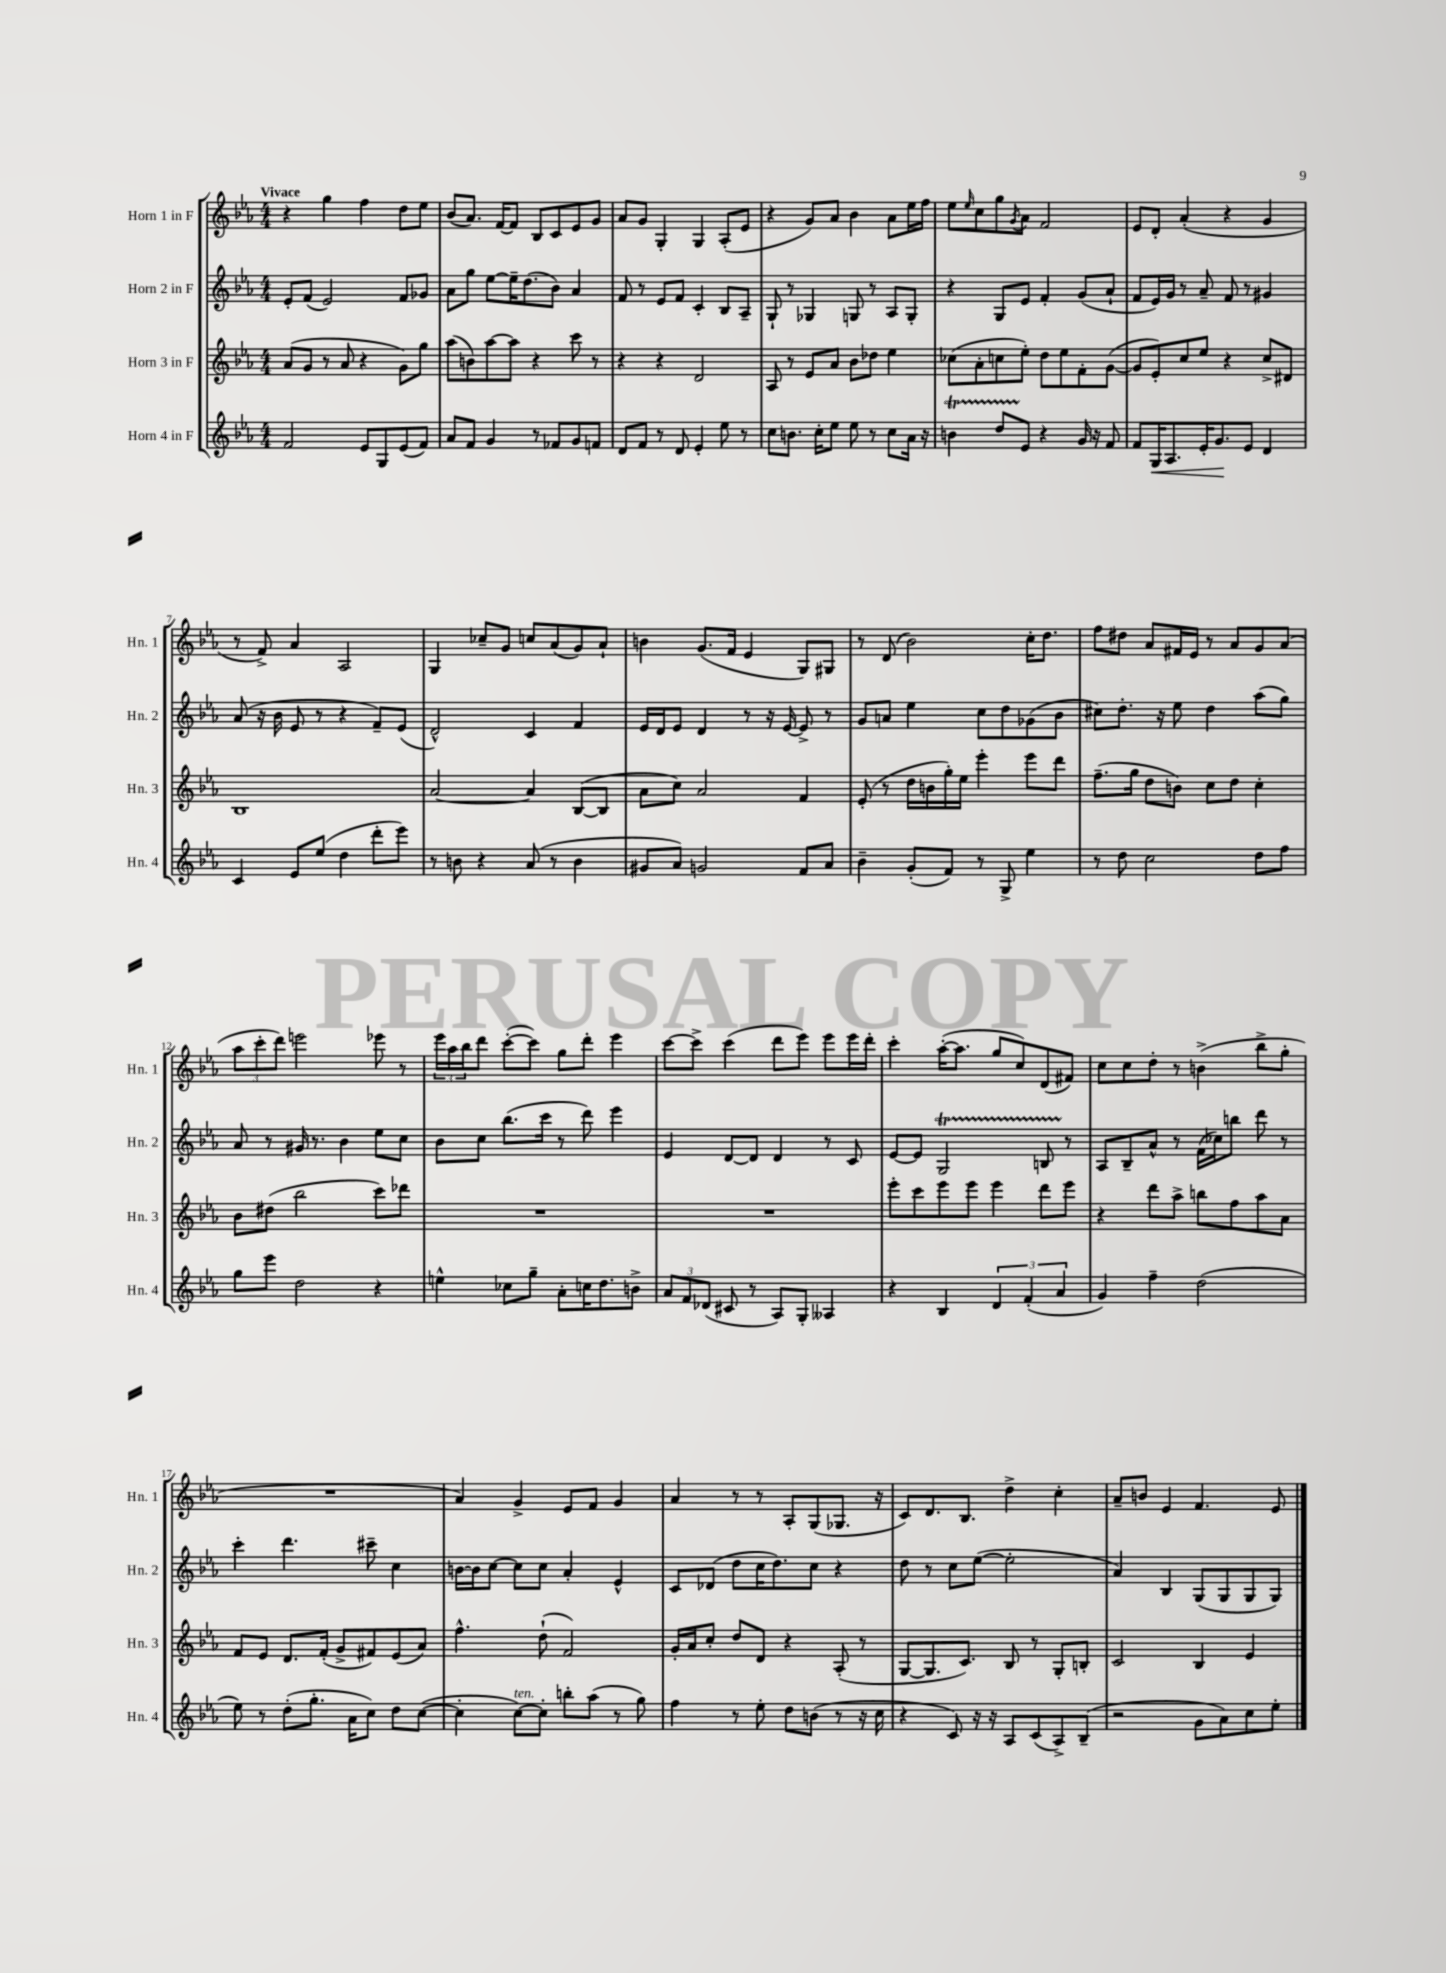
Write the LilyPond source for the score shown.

<<
\new StaffGroup <<
\new Staff = "s0" \with { instrumentName = "Horn 1 in F" shortInstrumentName = "Hn. 1" } {
    \clef treble \key ees \major \numericTimeSignature \time 4/4 \tempo "Vivace"
    r4 g''4 f''4 d''8 ees''8 |
    bes'8( aes'8.) f'16~ f'8 bes8 c'8 ees'8 g'8 |
    aes'8 g'8 g4-. g4 aes8-.( ees'8 |
    r4 g'8) aes'8 bes'4 aes'8 ees''16 f''16 |
    ees''8 \grace { ees''16 } c''8 g''8 \acciaccatura { g'8 } aes'8 f'2 |
    ees'8 d'8-. aes'4-.( r4 g'4 |
    r8 f'8->) aes'4 aes2 |
    g4 ces''8-- g'8 c''8 aes'8( g'8) aes'8-! |
    b'4 g'8.( f'16 ees'4 g8) gis8 |
    r8 d'8( bes'2) c''16-. d''8. |
    f''8 dis''8 aes'8 fis'16 ees'16 r8 aes'8 g'8 aes'8( |
    \tuplet 3/2 { aes''8 c'''8-. d'''8) } e'''2 ees'''8 r8 |
    \tuplet 3/2 { ees'''16 aes''16 bes''16 } d'''8 c'''8~-.( c'''8) g''8 d'''8-. ees'''4 |
    c'''8~ c'''8-> c'''4( d'''8 ees'''8) ees'''8 ees'''16 d'''16-. |
    c'''4-. aes''16~-.( aes''8. g''8 c''8) d'8( fis'8) |
    c''8 c''8 d''8-. r8 b'4->( bes''8-> g''8-. |
    R1 |
    aes'4) g'4-> ees'8 f'8 g'4 |
    aes'4 r8 r8 aes8-. g8( ges8. r16 |
    c'8) d'8. bes8. d''4-> c''4-. |
    aes'8-- b'8 ees'4 f'4. ees'8 \bar "|." |
}
\new Staff = "s1" \with { instrumentName = "Horn 2 in F" shortInstrumentName = "Hn. 2" } {
    \clef treble \key ees \major \numericTimeSignature \time 4/4
    ees'8-. f'8( ees'2) f'8 ges'8 |
    aes'8 g''8 ees''8~ ees''16-- d''8.( bes'8) aes'4 |
    f'8 r8 ees'8 f'8 c'4-. bes8 aes8-- |
    g8-! r8 ges4 g8 r8 aes8 g8-. |
    r4 g8 ees'8 f'4-. g'8( aes'8-! |
    f'8 ees'16) g'16 r8 aes'8-- f'8 r8 gis'4 |
    aes'8( r16 bes'16 ees'8 r8 r4 f'8--) ees'8( |
    d'2-^) c'4 f'4 |
    ees'16 d'16 ees'8 d'4 r8 r16 ees'16~ ees'8-> r8 |
    g'8 a'8 ees''4 c''8 d''8 ges'8( bes'8 |
    cis''8) d''8.-. r16 ees''8 d''4 aes''8( g''8) |
    aes'8 r8 gis'16 r8. bes'4 ees''8 c''8 |
    bes'8 c''8 bes''8.( c'''16 r8 d'''8) ees'''4 |
    ees'4 d'8~ d'8 d'4 r8 c'8 |
    ees'8~ ees'8 g2\startTrillSpan b8 r8\stopTrillSpan |
    aes8 bes8-- aes'8-^ r8 f'16( ces''16) b''8 d'''8 r8 |
    c'''4-. d'''4. cis'''8-- c''4 |
    b'16~ b'16 c''8~ c''8 c''8 aes'4-. ees'4-^ |
    c'8 des'8( d''8 c''16 d''8.) c''8 r4 |
    d''8 r8 c''8 ees''8~( ees''2-. |
    aes'4) bes4 g8( g8 g8 g8) \bar "|." |
}
\new Staff = "s2" \with { instrumentName = "Horn 3 in F" shortInstrumentName = "Hn. 3" } {
    \clef treble \key ees \major \numericTimeSignature \time 4/4
    aes'8( g'8 r8 aes'8 r4 g'8) g''8 |
    aes''8( b'8) aes''8~ aes''8 r4 c'''8 r8 |
    r4 r4 d'2 |
    aes8 r8 ees'8 aes'8 bes'8 des''8 ees''4 |
    ces''8( aes'8-. c''8 ees''8-.) d''8 ees''8 f'8-. g'8~( |
    g'8 ees'8-.) c''8 ees''8 r4 c''8-> dis'8 |
    bes1 |
    aes'2~ aes'4 bes8~( bes8 |
    aes'8 c''8) aes'2 f'4 |
    ees'8-.( r8 d''16 b'16 g''16-.) ees''16 ees'''4-. ees'''8 d'''8 |
    f''8.--( g''16 d''8 b'8) c''8 d''8 c''4-. |
    bes'8 dis''8( bes''2 c'''8) des'''8 |
    R1 |
    R1 |
    ees'''8-. c'''8 ees'''8 ees'''8 ees'''4 d'''8 ees'''8 |
    r4 d'''8 aes''8-> b''8 f''8 aes''8 aes'8 |
    f'8 ees'8 d'8. f'16-.( g'8-> fis'8) ees'8( aes'8) |
    f''4.-^ d''8-!( f'2) |
    g'16-. aes'16 c''8-. d''8 d'8 r4 aes8-.( r8 |
    g8~ g8. c'8.) bes8 r8 g8-. b8-. |
    c'2 bes4 ees'4 \bar "|." |
}
\new Staff = "s3" \with { instrumentName = "Horn 4 in F" shortInstrumentName = "Hn. 4" } {
    \clef treble \key ees \major \numericTimeSignature \time 4/4
    f'2 ees'8 g8 ees'8( f'8) |
    aes'8 f'8 g'4 r8 fes'8 g'8 f'8 |
    d'8 f'8 r8 d'8 ees'4-. ees''8 r8 |
    c''8 b'8. c''16-. ees''8 ees''8 r8 c''8 aes'16 r16 |
    b'4\startTrillSpan d''8 ees'8\stopTrillSpan r4 g'16 r16 f'8 |
    f'8 g16\< aes8. ees'16-. g'8.\! ees'8 d'4 |
    c'4 ees'8 ees''8( d''4 d'''8-. ees'''8) |
    r8 b'8 r4 aes'8( r8 b'4 |
    gis'8 aes'8) g'2 f'8 aes'8 |
    bes'4-- g'8-.( f'8) r8 g8-> ees''4 |
    r8 d''8 c''2 d''8 f''8 |
    g''8 ees'''8 d''2 r4 |
    e''4-^ ces''8 g''8-- aes'8-. c''16 d''8. b'8-> |
    \tuplet 3/2 { aes'8 f'8 des'8( } cis'8 r8 aes8) g8-. aeses4 |
    r4 bes4 \tuplet 3/2 { d'4 f'4-.( aes'4 } |
    g'4) f''4-- d''2( |
    ees''8) r8 d''8-.( g''8.-. aes'16 c''8) d''8 c''8~( |
    c''4-. c''8~^\markup { \italic "ten." }) c''8-. b''8-. aes''8( r8 g''8) |
    f''4 r8 ees''8-. d''8 b'8( r8 r16 c''16 |
    r4 c'8) r16 r16 aes8 c'8( aes8->) bes8--( |
    r2 g'8 aes'8) c''8 ees''8-. \bar "|." |
}
>>
>>
